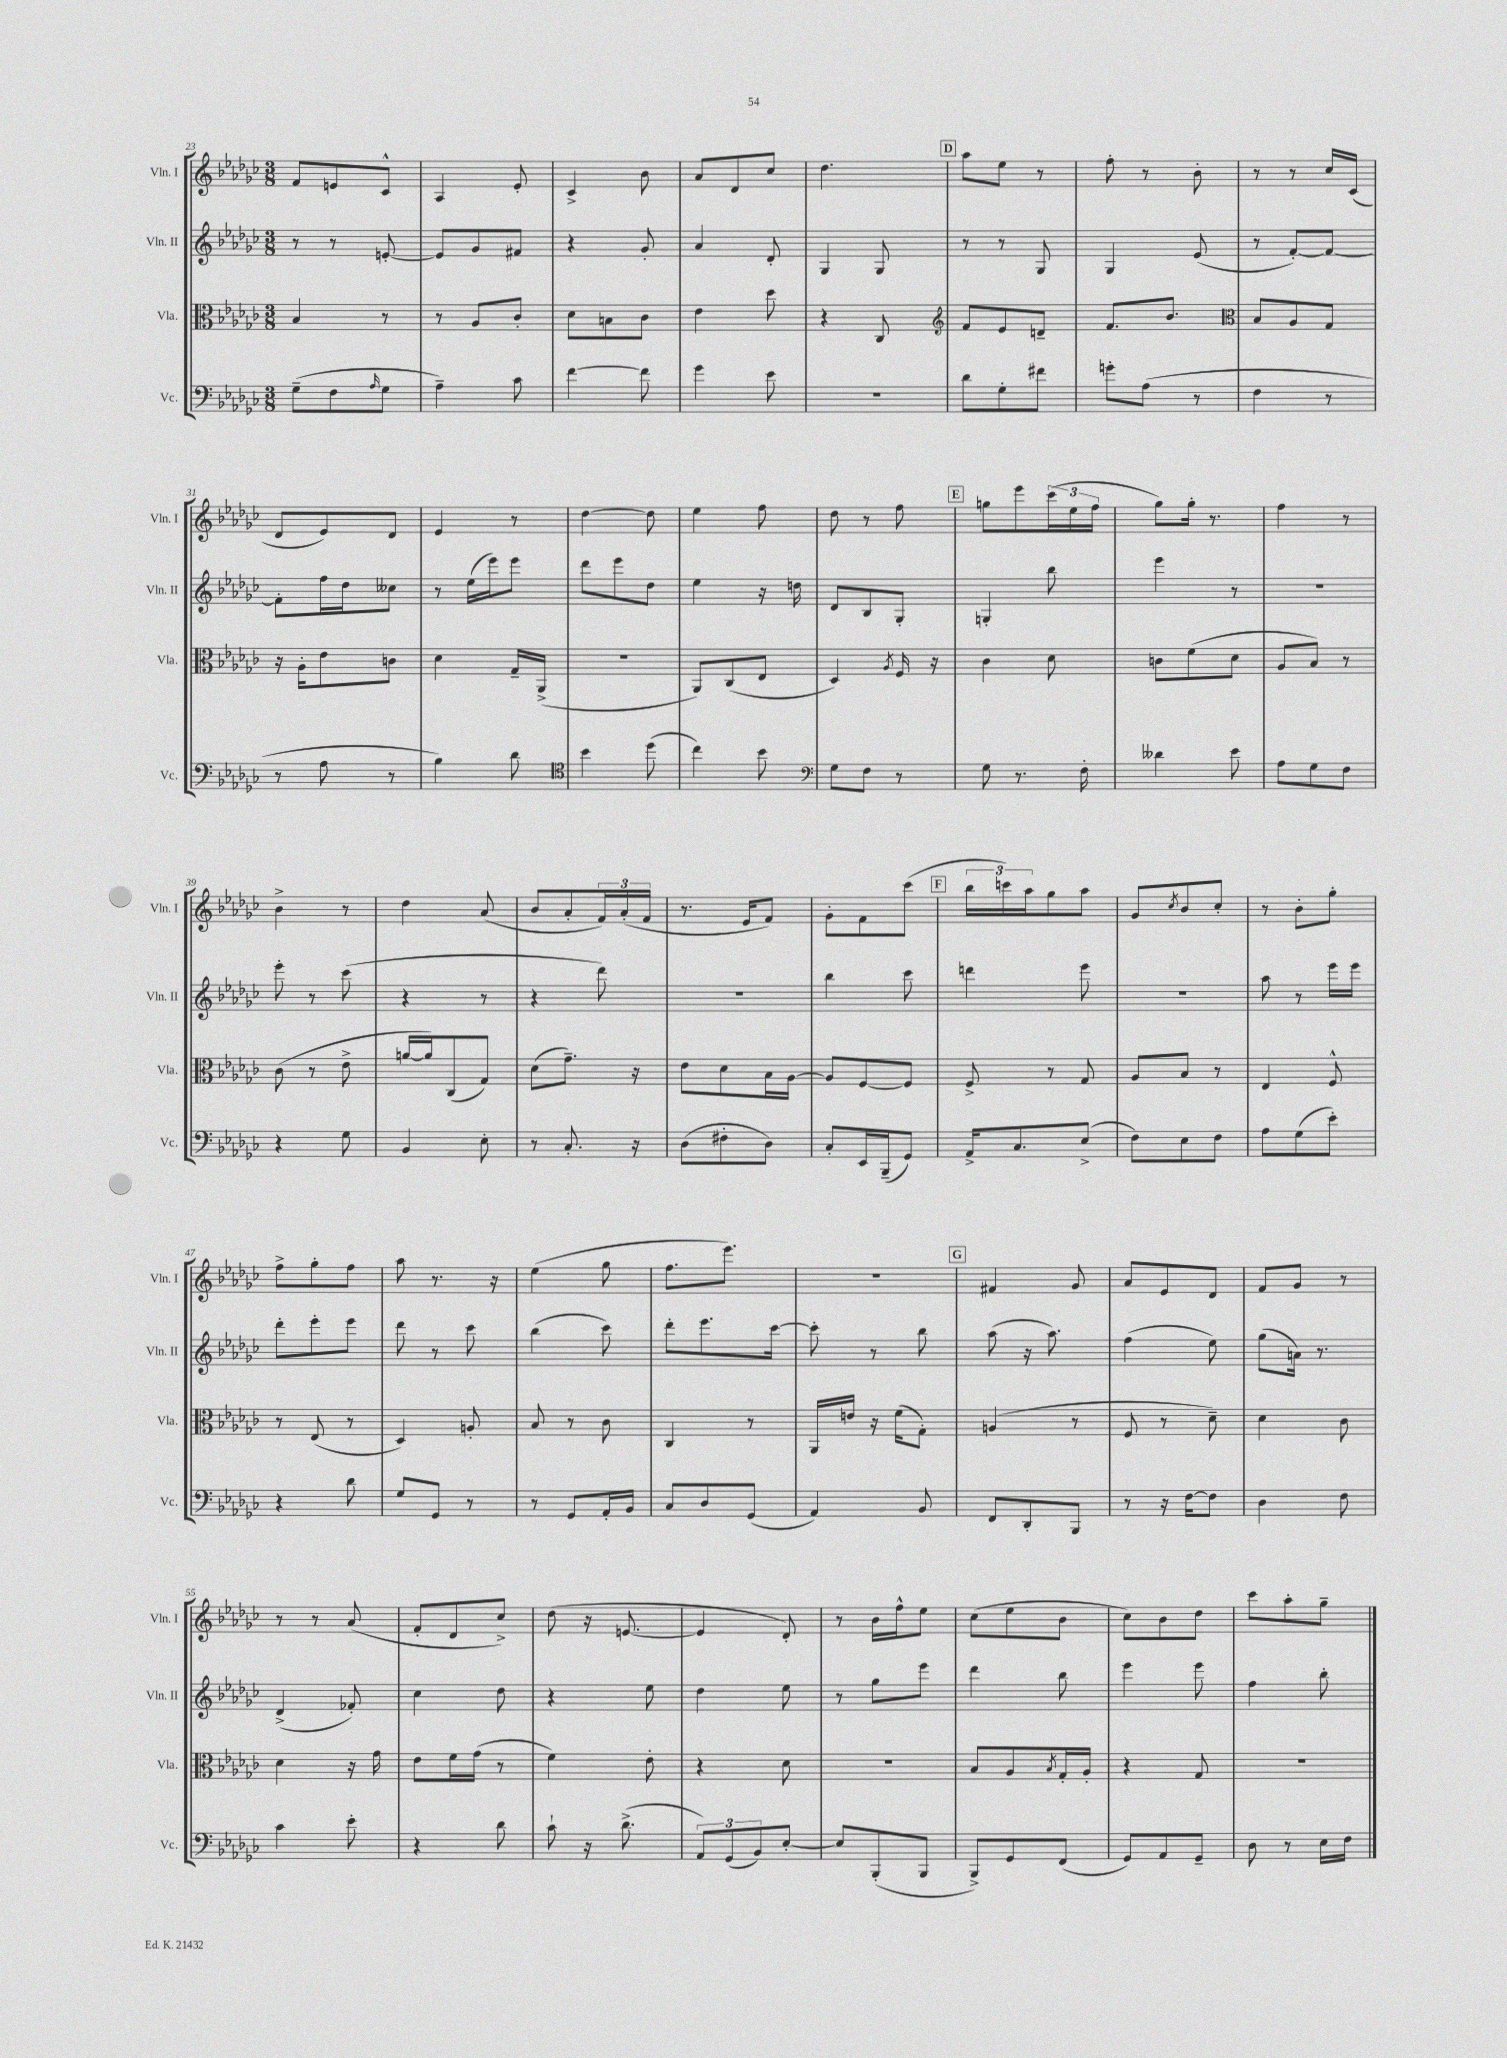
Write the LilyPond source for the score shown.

<<
\new StaffGroup <<
\new Staff = "s0" \with { instrumentName = "Vln. I" shortInstrumentName = "Vln. I" } {
    \clef treble \key ges \major \numericTimeSignature \time 3/8
    f'8 e'8 ces'8-^ |
    aes4 ees'8-. |
    ces'4-> bes'8 |
    aes'8 des'8 ces''8 |
    des''4. |
    \mark \markup { \box "D" } aes''8 ees''8 r8 |
    f''8-. r8 bes'8-. |
    r8 r8 ces''16 ces'16( |
    des'8 ees'8) des'8 |
    ees'4 r8 |
    des''4~ des''8 |
    ees''4 f''8 |
    des''8 r8 f''8 |
    \mark \markup { \box "E" } g''8 ees'''8 \tuplet 3/2 { ces'''16( ees''16 f''16 } |
    ges''8) ges''16-. r8. |
    f''4 r8 |
    bes'4-> r8 |
    des''4 aes'8( |
    bes'8 aes'8-. \tuplet 3/2 { f'16) aes'16-.( f'16 } |
    r8. ees'16 f'8) |
    ges'8-. f'8 ces'''8( |
    \mark \markup { \box "F" } \tuplet 3/2 { bes''16 c'''16) aes''16 } ges''8 aes''8 |
    ges'8 \acciaccatura { ces''8 } bes'8 ces''8-. |
    r8 bes'8-. ges''8-. |
    f''8-> ges''8-. f''8 |
    aes''8 r8. r16 |
    ees''4( ges''8 |
    f''8. ees'''8.) |
    r4. |
    \mark \markup { \box "G" } fis'4 ges'8 |
    aes'8 ees'8 des'8 |
    f'8 ges'8 r8 |
    r8 r8 aes'8( |
    f'8-. des'8 ces''8->) |
    des''8( r16 e'8.~ |
    e'4 des'8-.) |
    r8 bes'16 f''16-^ ees''8 |
    ces''8( ees''8 bes'8 |
    ces''8) bes'8 des''8 |
    ces'''8 aes''8-. ges''8-- \bar "|." |
}
\new Staff = "s1" \with { instrumentName = "Vln. II" shortInstrumentName = "Vln. II" } {
    \clef treble \key ges \major \numericTimeSignature \time 3/8
    r8 r8 e'8~-. |
    e'8 ges'8 fis'8 |
    r4 ges'8-. |
    aes'4 des'8-. |
    ges4 ges8 |
    \mark \markup { \box "D" } r8 r8 ges8 |
    ges4 ees'8( |
    r8 f'8~-.) f'8~ |
    f'8-. f''16 des''16 ceses''8 |
    r8 ees''16( ees'''16) ees'''8 |
    des'''8 ees'''8 des''8 |
    ees''4 r16 d''16 |
    des'8 bes8 ges8-. |
    \mark \markup { \box "E" } g4-. bes''8 |
    ees'''4 r8 |
    r4. |
    ees'''8-. r8 ces'''8( |
    r4 r8 |
    r4 des'''8) |
    R4. |
    bes''4 ces'''8 |
    \mark \markup { \box "F" } d'''4 ees'''8 |
    R4. |
    aes''8 r8 ees'''16 ees'''16 |
    des'''8-. ees'''8-. ees'''8 |
    des'''8 r8 ces'''8 |
    bes''4( ces'''8) |
    des'''8-. ees'''8. ces'''16~ |
    ces'''8-. r8 bes''8 |
    \mark \markup { \box "G" } aes''8( r16 aes''8.) |
    f''4( ees''8) |
    ges''8( a'16) r8. |
    des'4->( fes'8-.) |
    ces''4 des''8 |
    r4 ees''8 |
    des''4 ees''8 |
    r8 ges''8 ees'''8 |
    des'''4 bes''8 |
    ees'''4 ees'''8 |
    f''4 bes''8-. \bar "|." |
}
\new Staff = "s2" \with { instrumentName = "Vla." shortInstrumentName = "Vla." } {
    \clef alto \key ges \major \numericTimeSignature \time 3/8
    bes4 r8 |
    r8 aes8 ces'8-. |
    des'8 b8 ces'8 |
    ees'4 des''8 |
    r4 ces8 |
    \mark \markup { \box "D" } \clef treble f'8 ees'8 d'8-- |
    f'8. bes'8. |
    \clef alto bes8 aes8 ges8 |
    r16 aes16-. ees'8 c'8 |
    des'4 ges16-- aes,16->( |
    R4. |
    aes,8) ces8( ees8 |
    des4) \acciaccatura { aes8 } f16 r16 |
    \mark \markup { \box "E" } ces'4 des'8 |
    c'8 f'8( des'8 |
    aes8 bes8) r8 |
    ces'8( r8 ees'8-> |
    a'16~ a'16) ces8( ges8) |
    des'8( ges'8.--) r16 |
    ees'8 des'8 bes16 aes16~ |
    aes8 f8~ f8 |
    \mark \markup { \box "F" } f8-> r8 ges8 |
    aes8 bes8 r8 |
    ees4 f8-^ |
    r8 ees8( r8 |
    des4) a8-. |
    bes8 r8 ces'8 |
    ces4 r8 |
    aes,16 e'16 r16 f'16( ges8-.) |
    \mark \markup { \box "G" } a4( r8 |
    f8 r8 des'8--) |
    des'4 ces'8 |
    des'4 r16 ges'16 |
    ees'8 f'16 ges'16( r8 |
    f'4) ees'8-. |
    r4 des'8 |
    R4. |
    bes8 aes8 \acciaccatura { bes8 } ges16-. aes16-. |
    r4 ges8 |
    R4. \bar "|." |
}
\new Staff = "s3" \with { instrumentName = "Vc." shortInstrumentName = "Vc." } {
    \clef bass \key ges \major \numericTimeSignature \time 3/8
    ges8--( f8 \grace { aes16 } ges8 |
    aes4--) ces'8 |
    f'4~ f'8 |
    ges'4 ees'8 |
    R4. |
    \mark \markup { \box "D" } des'8 ges8-. fis'8 |
    g'8-. aes8( r8 |
    f4 r8 |
    r8 aes8 r8 |
    bes4) des'8 |
    \clef tenor bes'4 des''8( |
    ces''4) bes'8 |
    \clef bass ges8 f8 r8 |
    \mark \markup { \box "E" } ges8 r8. f16-. |
    deses'4 ees'8 |
    aes8 ges8 f8 |
    r4 ges8 |
    bes,4 ees8-. |
    r8 ces8.-. r16 |
    des8( fis8-. des8) |
    ces8-. ees,16 bes,,16--( ges,8) |
    \mark \markup { \box "F" } aes,16-> ces8. ees8->( |
    f8) ees8 f8 |
    aes8 ges8( ees'8-.) |
    r4 des'8 |
    ges8 ges,8 r8 |
    r8 ges,8 aes,16-. bes,16 |
    ces8 des8 ges,8( |
    aes,4) bes,8 |
    \mark \markup { \box "G" } f,8 des,8-. bes,,8 |
    r8 r16 f16~ f8 |
    des4 f8 |
    ces'4 ees'8-. |
    r4 des'8 |
    ces'8-! r16 des'8.->( |
    \tuplet 3/2 { aes,8) ges,8( bes,8) } ees8~-. |
    ees8 bes,,8-.( bes,,8 |
    bes,,8->) ges,8 f,8( |
    ges,8) aes,8 ges,8-- |
    des8 r8 ees16 f16 \bar "|." |
}
>>
>>
\layout { \context { \Score currentBarNumber = #23 } }
